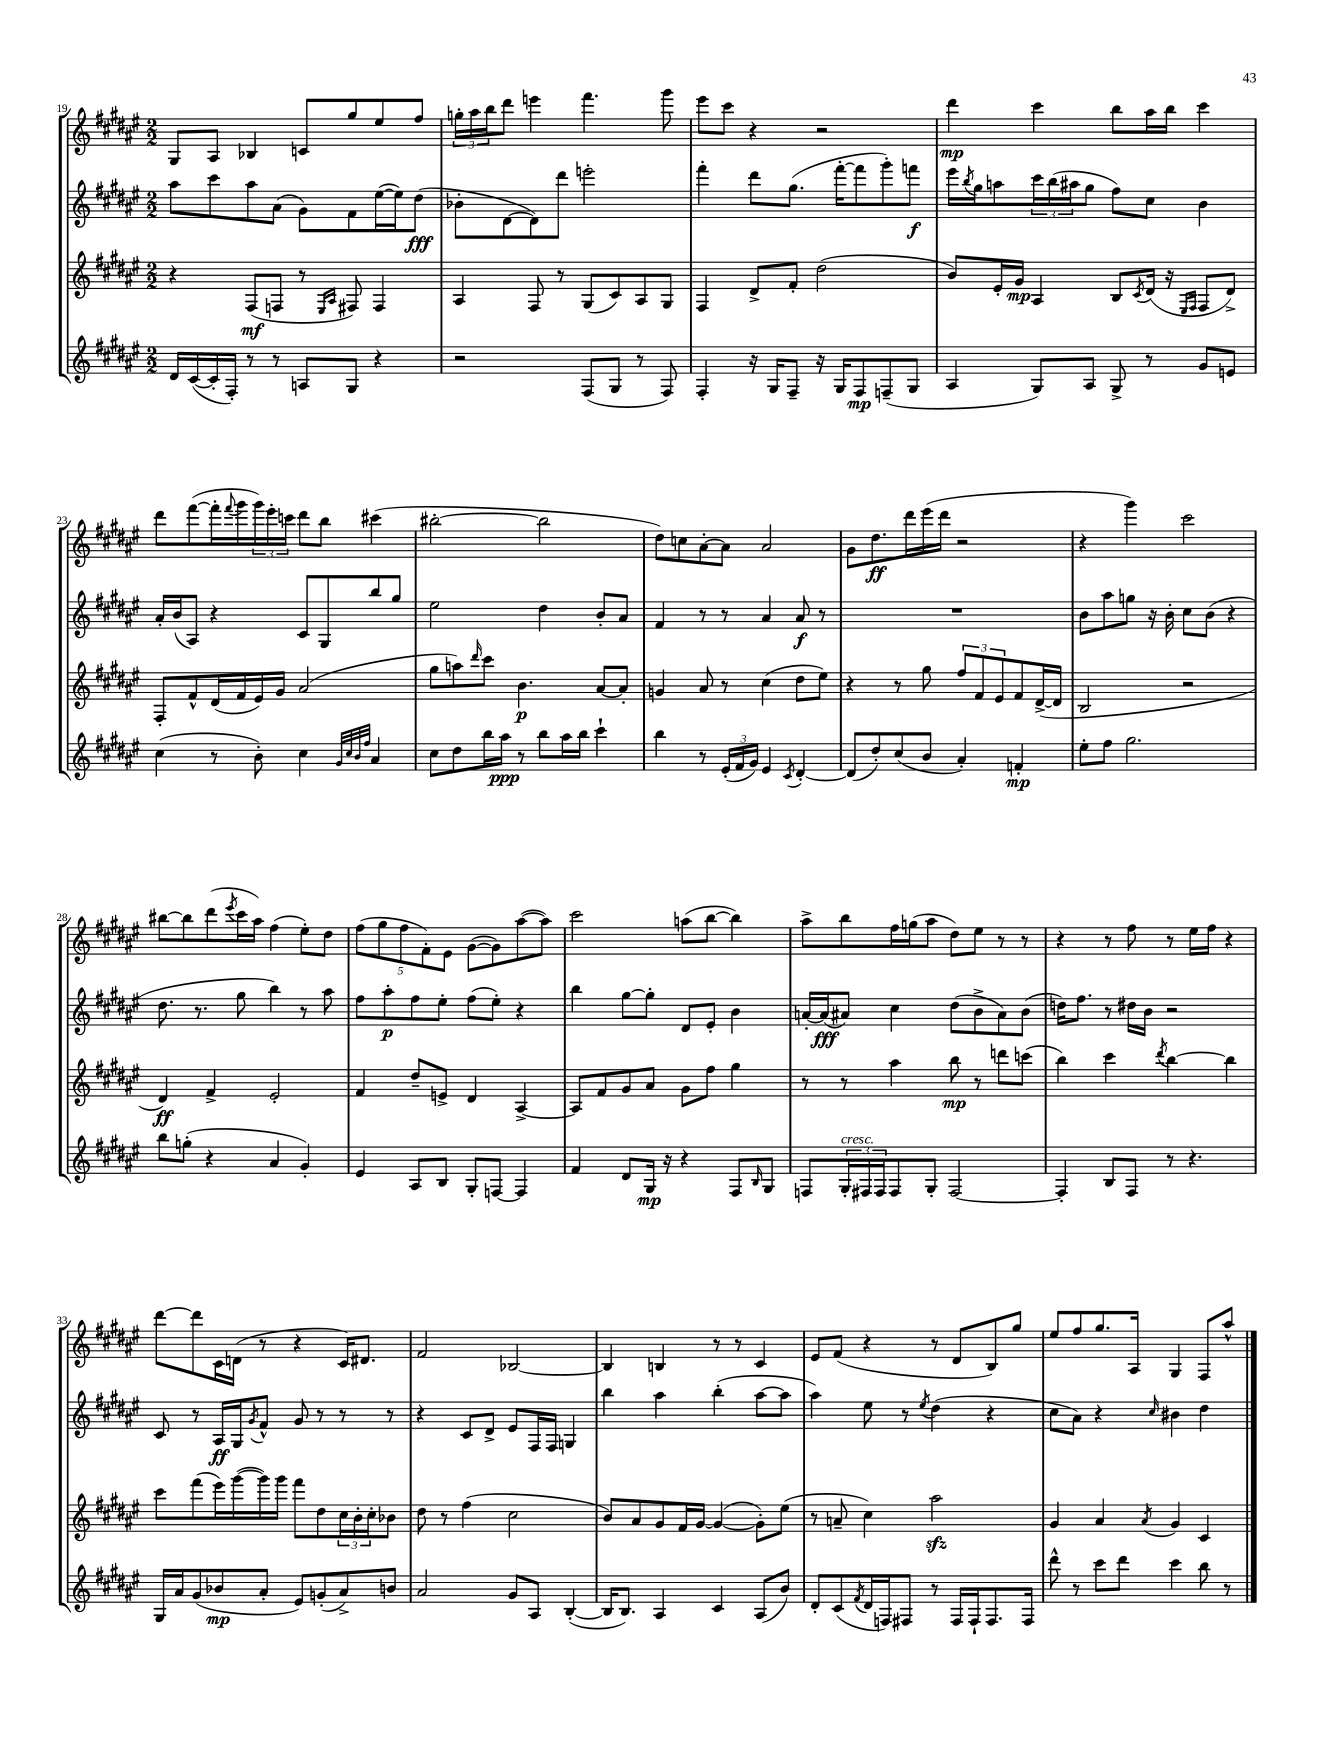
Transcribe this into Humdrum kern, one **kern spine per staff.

**kern	**kern	**kern	**kern
*staff4	*staff3	*staff2	*staff1
*clefG2	*clefG2	*clefG2	*clefG2
*k[f#c#g#d#a#e#]	*k[f#c#g#d#a#e#]	*k[f#c#g#d#a#e#]	*k[f#c#g#d#a#e#]
*M2/2	*M2/2	*M2/2	*M2/2
16d#	4r	8aa#	8G#
([16c#	.	.	.
16c#']	.	8ccc#	8A#
16F#')	.	.	.
8r	(8F#	8aa#	4B-
8r	8F	(8a#	.
8A	8r	8g#)	8c
.	16qqE#	.	.
.	16qqA#	.	.
8G#	8F#)	8f#	8gg#
4r	4F#	([16ee#	8ee#
.	.	16ee#])	.
.	.	(8dd#	8ff#
=	=	=	=
2r	4A#	8b-'	24gg'
.	.	.	24aa#
.	.	.	24bb
.	.	[8d#	8ddd#
.	8F#	8d#])	4eee
.	8r	8ddd#	.
(8F#	(8G#	2eee'	4.fff#
8G#	8c#)	.	.
8r	8A#	.	.
8F#)	8G#	.	8ggg#
=	=	=	=
4F#'	4F#	4fff#'	8eee#
.	.	.	8ccc#
16r	8d#^	8ddd#	4r
16G#	.	.	.
8F#~	8f#'	(8.gg#	.
16r	(2dd#	.	2r
16G#	.	[16fff#'	.
8F#	.	8fff#]	.
(8F~	.	8ggg#')	.
8G#	.	8fff	.
=	=	=	=
4A#	8b)	16eee#	4ddd#
.	.	8qbb	.
.	.	16gg#	.
.	16e#'	8aa	.
.	16g#	.	.
8G#)	4A#	24ccc#	4ccc#
.	.	(24bb	.
.	.	24aa#	.
8A#	.	8gg#	.
8G#^	8B	8ff#)	8bb
.	8qc#	.	.
8r	(16d#	8cc#	16aa#
.	16r	.	16bb
.	16qqE#	.	.
.	16qqF#	.	.
8g#	8F#	4b	4ccc#
8e	8d#^)	.	.
=	=	=	=
(4cc#	8F#'	16a#'	8ddd#
.	.	(16b	.
.	8f#^^	8A#)	([8fff#
8r	(16d#	4r	16fff#']
.	.	.	8qqfff#
.	16f#	.	16ggg#
8b')	16e#)	.	24ggg#)
.	.	.	24eee#'
.	16g#	.	.
.	.	.	24ccc
4cc#	(2a#	8c#	8ddd#
.	.	8G#	8bb
32qqg#	.	.	.
32qqcc#	.	.	.
32qqb	.	.	.
32qqff#	.	.	.
4a#	.	8bb	(4ccc#
.	.	8gg#	.
=	=	=	=
8cc#	8gg#	2ee#	[2bb#'
8dd#	8aa)	.	.
.	16qqddd#	.	.
16bb	8ccc#	.	.
16aa#	.	.	.
8r	4.b	.	.
8bb	.	4dd#	2bb#]
16aa#	.	.	.
16bb	.	.	.
4ccc#`	[8a#	8b'	.
.	8a#']	8a#	.
=	=	=	=
4bb	4g	4f#	8dd#)
.	.	.	8cc
8r	8a#	8r	[8a#'
(24e#'	8r	8r	8a#]
24f#	.	.	.
24g#)	.	.	.
4e#	(4cc#	4a#	2a#
8qc#	.	.	.
[4d#'	8dd#	8a#	.
.	8ee#)	8r	.
=	=	=	=
(8d#]	4r	1r	8g#
8dd#')	.	.	8.dd#
(8cc#	8r	.	.
.	.	.	16ddd#
8b	8gg#	.	(16eee#
.	.	.	16ddd#
4a#')	12ff#	.	2r
.	12f#	.	.
.	12e#	.	.
4f'	8f#	.	.
.	([16d#^	.	.
.	16d#]	.	.
=	=	=	=
8ee#'	2B	8b	4r
8ff#	.	8aa#	.
2.gg#	.	8gg	4ggg#)
.	.	16r	.
.	.	16b'	.
.	2r	8cc#	2ccc#
.	.	(8b	.
.	.	4r	.
=	=	=	=
8bb	4d#)	8.dd#	[8bb#
(8gg'	.	.	8bb#]
.	.	8.r	.
4r	4f#^	.	(8ddd#
.	.	.	8qeee#
.	.	8gg#	16ccc#
.	.	.	16aa#)
4a#	2e#'	4bb)	(4ff#
4g#')	.	8r	8ee#')
.	.	8aa#	8dd#
=	=	=	=
4e#	4f#	8ff#	(10ff#
.	.	.	10gg#
.	.	8aa#'	.
.	.	.	10ff#
8A#	8dd#~	8ff#	.
.	.	.	10f#')
8B	8e^	8ee#'	.
.	.	.	10e#
8G#'	4d#	(8ff#	([8g#
[8F	.	8ee#')	8g#])
4F]	[4A#^	4r	([8aa#
.	.	.	8aa#])
=	=	=	=
4f#	8A#]	4bb	2ccc#
.	8f#	.	.
8d#	8g#	[8gg#	.
16G#	8a#	8gg#']	.
16r	.	.	.
4r	8g#	8d#	(8aa
.	8ff#	8e#'	[8bb
8F#	4gg#	4b	4bb])
16qqB	.	.	.
8G#	.	.	.
=	=	=	=
8F	8r	[16a'	8aa#^
.	.	(16a]	.
24G#'	8r	8a#)	8bb
24F#	.	.	.
24F#	.	.	.
8F#	4aa#	4cc#	16ff#
.	.	.	(16gg
8G#'	.	.	8aa#
[2F#	8bb	(8dd#	8dd#)
.	8r	8b^	8ee#
.	8ddd	8a#)	8r
.	(8ccc	(8b	8r
=	=	=	=
4F#']	4bb)	16dd)	4r
.	.	8.ff#	.
8B	4ccc#	8r	8r
8F#	.	16dd#	8ff#
.	.	16b	.
.	8qddd#	.	.
8r	[4bb	2r	8r
4.r	.	.	16ee#
.	.	.	16ff#
.	4bb]	.	4r
=	=	=	=
16G#	8ccc#	8c#	[8ddd#
16a#	.	.	.
(8g#	(8fff#	8r	8ddd#]
8b-	16eee#)	16A#	16c#
.	([16ggg#	16G#	(16d
.	.	8qg#	.
8a#'	16ggg#])	8f#^^	8r
.	16ggg#	.	.
8e#)	8fff#	8g#	4r
(8g'	8dd#	8r	.
8a#^)	24cc#	8r	16c#)
.	24b'	.	.
.	.	.	8.d#
.	24cc#'	.	.
8b	8b-	8r	.
=	=	=	=
2a#	8dd#	4r	2f#
.	8r	.	.
.	(4ff#	8c#	.
.	.	8d#^	.
8g#	2cc#	8e#	[2B-
8A#	.	16F#	.
.	.	16F#	.
([4B'	.	4G	.
=	=	=	=
16B]	8b)	4bb	4B-]
8.B)	.	.	.
.	8a#	.	.
4A#	8g#	4aa#	4B
.	16f#	.	.
.	[16g#	.	.
4c#	(4g#_	(4bb'	8r
.	.	.	8r
(8A#	8g#'])	[8aa#	4c#
8b)	(8ee#	8aa#]	.
=	=	=	=
8d#'	8r	4aa#)	8e#
(8c#	8a~	.	(8f#
8qf#	.	.	.
16d#	4cc#)	8ee#	4r
16F)	.	.	.
8F#	.	8r	.
.	.	8qee#	.
8r	2aa#	(4dd#	8r
16F#	.	.	8d#
16F#`	.	.	.
8.F#	.	4r	8B)
.	.	.	8gg#
16F#	.	.	.
=	=	=	=
8ddd#^^	4g#	8cc#	8ee#
8r	.	8a#)	8ff#
8ccc#	4a#	4r	8.gg#
8ddd#	.	.	.
.	.	.	16A#
.	8qa#	16qqcc#	.
4ccc#	4g#	4b#	4G#
8bb	4c#	4dd#	8F#
8r	.	.	8aa#^^
==	==	==	==
*-	*-	*-	*-
